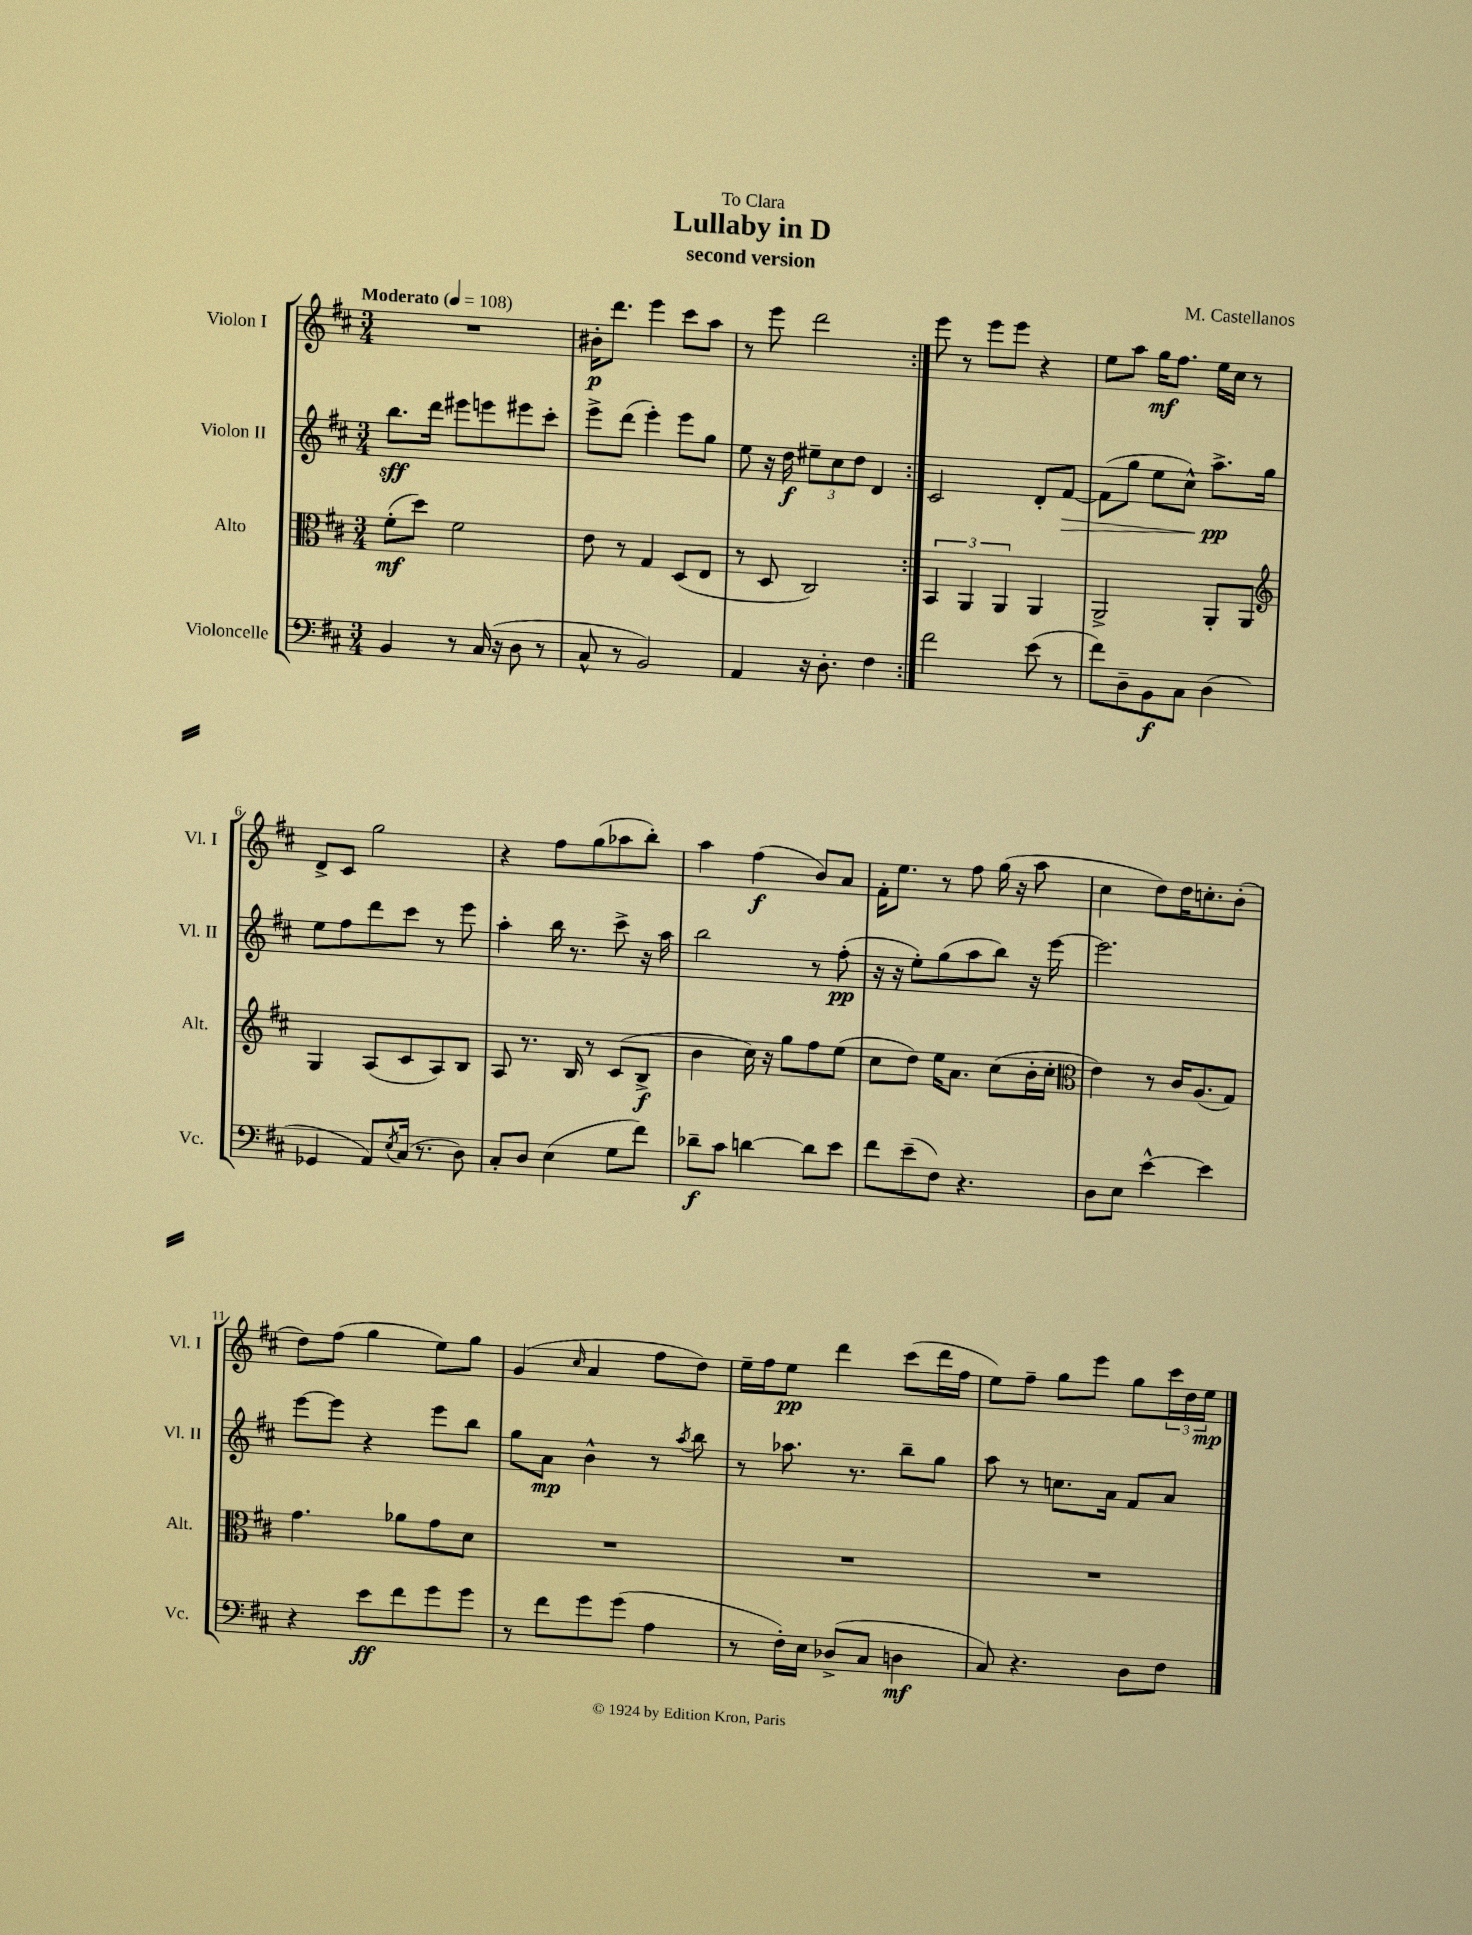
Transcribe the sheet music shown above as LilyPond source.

\header { title = "Lullaby in D" composer = "M. Castellanos" subtitle = "second version" dedication = "To Clara" }
<<
\new StaffGroup <<
\new Staff = "s0" \with { instrumentName = "Violon I" shortInstrumentName = "Vl. I" } {
    \clef treble \key d \major \numericTimeSignature \time 3/4 \tempo "Moderato" 4 = 108
    \repeat volta 2 { R2. |
    bis'16-.\p d'''8. e'''4 cis'''8 a''8 |
    r8 e'''8 d'''2 | }
    e'''8 r8 e'''8 e'''8 r4 |
    e''8 a''8 g''16\mf fis''8. e''16 cis''16 r8 |
    d'8-> cis'8 g''2 |
    r4 fis''8 g''8( aes''8 b''8-.) |
    a''4 fis''4\f( b'8) a'8 |
    fis'16-. e''8. r8 fis''8 g''16( r16 a''8 |
    cis''4 d''8) d''16 c''8.-. b'8-.( |
    d''8) fis''8( g''4 e''8) g''8 |
    g'4( \grace { cis''16 } a'4 fis''8 d''8) |
    e''16-- fis''16 e''8\pp d'''4 cis'''8( d'''16 fis''16 |
    e''8) fis''8-- g''8 e'''8 g''8 \tuplet 3/2 { cis'''16 d''16 e''16\mp } \bar "|." |
}
\new Staff = "s1" \with { instrumentName = "Violon II" shortInstrumentName = "Vl. II" } {
    \clef treble \key d \major \numericTimeSignature \time 3/4
    \repeat volta 2 { b''8.\sff d'''16 eis'''8 e'''8 eis'''8 cis'''8-. |
    e'''8-> d'''8( e'''4-.) e'''8 g''8 |
    e''8 r16 d''16\f \tuplet 3/2 { eis''8-- cis''8 d''8 } d'4 | }
    cis'2 d'8-. fis'8~\> |
    fis'8( g''8 e''8 cis''8-^) a''8.->\pp\! g''16 |
    e''8 fis''8 d'''8 cis'''8 r8 e'''8 |
    a''4-. b''16 r8. cis'''8-> r16 a''16 |
    b''2 r8 fis''8-.\pp( |
    r16 r16 e''8-.) g''8( a''8 b''8) r16 e'''16~ |
    e'''2. |
    e'''8~ e'''8 r4 e'''8 b''8 |
    g''8 a'8\mp b'4-^ r8 \acciaccatura { a''8 } b''8 |
    r8 aes''8. r8. b''8-- g''8 |
    a''8 r8 c''8. a'16 fis'8 a'8 \bar "|." |
}
\new Staff = "s2" \with { instrumentName = "Alto" shortInstrumentName = "Alt." } {
    \clef alto \key d \major \numericTimeSignature \time 3/4
    \repeat volta 2 { fis'8-.\mf( d''8) fis'2 |
    e'8 r8 g4 d8( e8 |
    r8 d8 cis2) | }
    \tuplet 3/2 { b,4 a,4 a,4 } a,4 |
    a,2-> a,8-. a,8 |
    \clef treble g4 a8( cis'8 a8) b8 |
    a8 r8. b16 r8 cis'8( b8->\f |
    b'4 cis''16) r16 g''8 fis''8 e''8( |
    cis''8 d''8) e''16 a'8. cis''8( b'16-. cis''16-. |
    \clef alto e'4) r8 cis'16 a8.( g8) |
    g'4. aes'8 g'8 d'8 |
    R2. |
    R2. |
    R2. \bar "|." |
}
\new Staff = "s3" \with { instrumentName = "Violoncelle" shortInstrumentName = "Vc." } {
    \clef bass \key d \major \numericTimeSignature \time 3/4
    \repeat volta 2 { b,4 r8 cis16( r16 d8 r8 |
    cis8-^ r8 b,2) |
    a,4 r16 d8.-. fis4 | }
    fis'2 e'8( r8 |
    fis'8) d8-- b,8\f cis8 d4( |
    ges,4 a,8) \acciaccatura { e8 } cis16( r8. d8) |
    cis8-. d8 e4( g8 fis'8) |
    des'8--\f cis'8 d'4~ d'8 e'8 |
    fis'8 e'8--( fis8) r4. |
    d8 e8 e'4~-^ e'4 |
    r4 e'8\ff fis'8 g'8 g'8 |
    r8 fis'8 g'8 g'8( a4 |
    r8 fis16-.) e16 des8->( cis8 d4\mf |
    cis8) r4. d8 fis8 \bar "|." |
}
>>
>>
